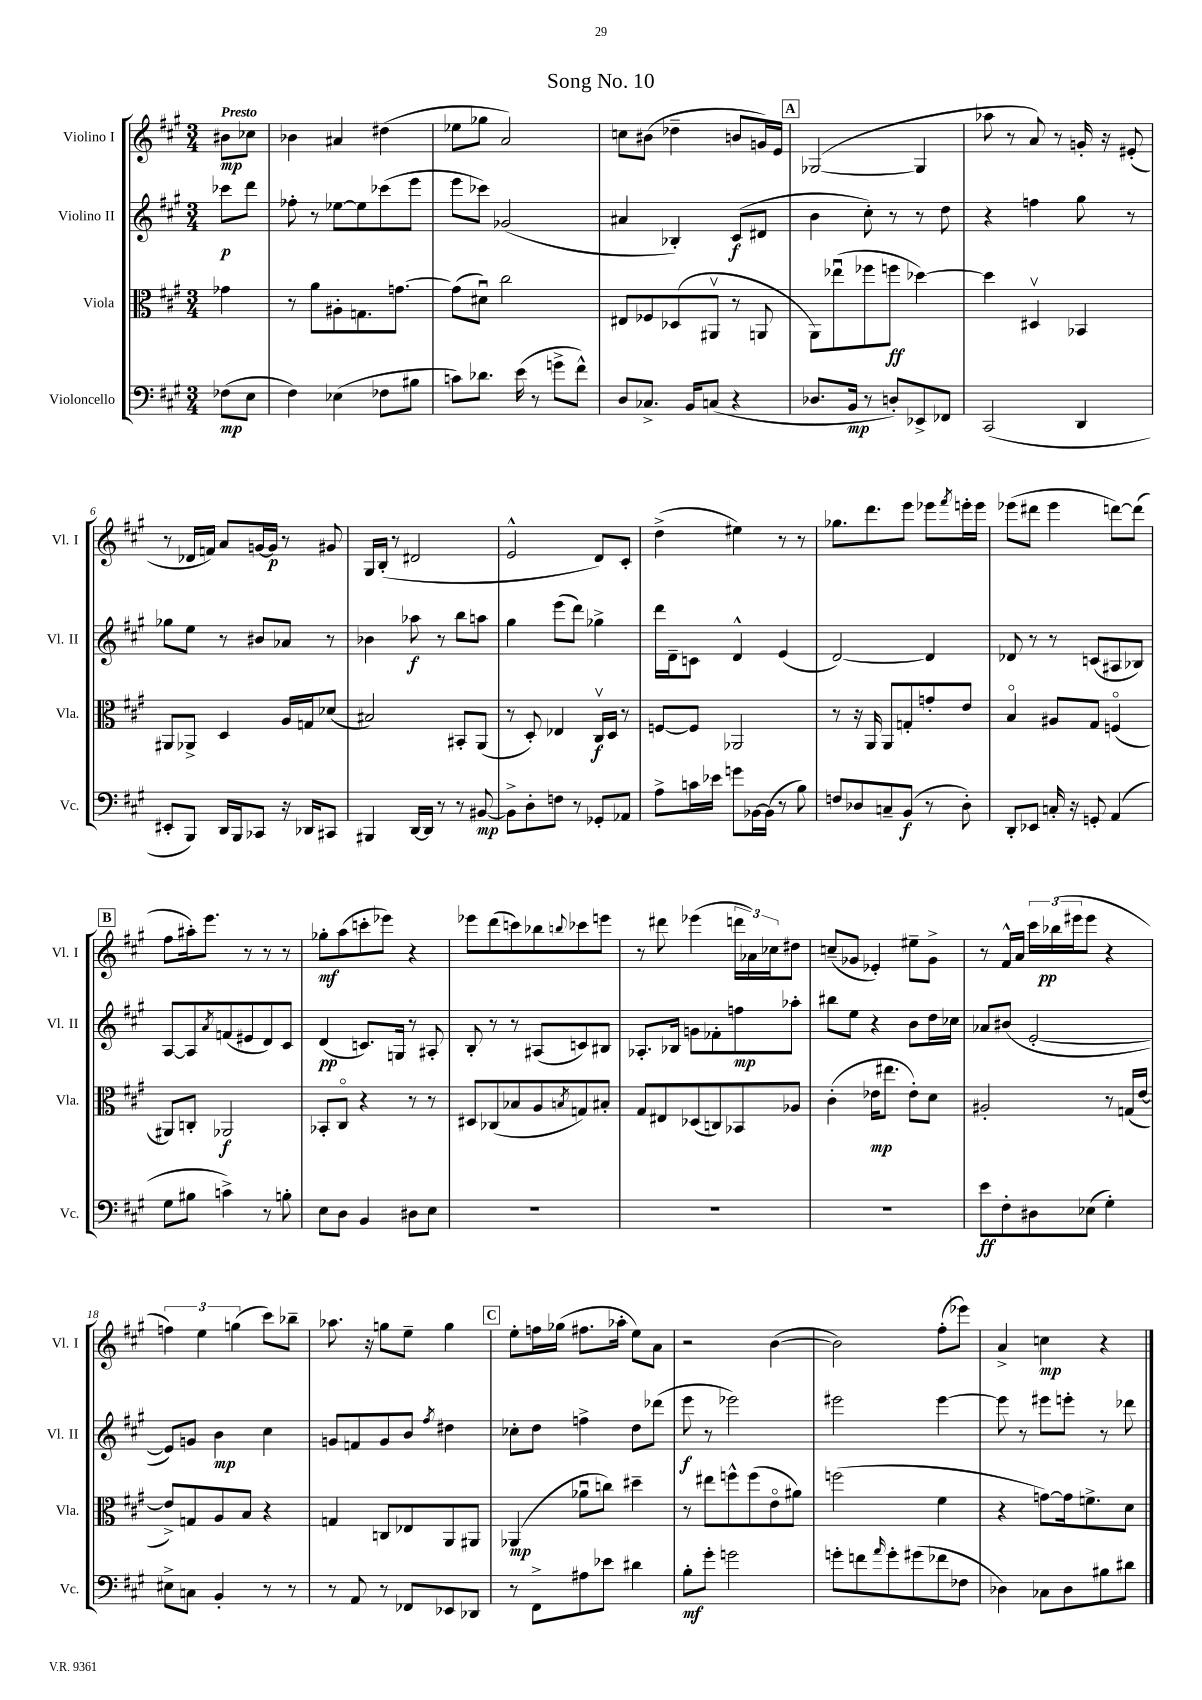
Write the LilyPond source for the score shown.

\header { title = "Song No. 10" }
<<
\new StaffGroup <<
\new Staff = "s0" \with { instrumentName = "Violino I" shortInstrumentName = "Vl. I" } {
    \clef treble \key a \major \numericTimeSignature \time 3/4 \partial 4 \tempo "Presto"
    bis'8\mp ces''8 |
    bes'4 ais'4 dis''4( |
    ees''8 ges''8 a'2) |
    c''8 bis'8( des''4-- b'8 g'16) e'16 |
    \mark \markup { \box "A" } ges2~( ges4 |
    aes''8 r8 a'8) r8 g'16-. r16 eis'8-.( |
    r8 des'16 f'16) a'8 g'16~ g'16\p r8 gis'8 |
    gis16 b16-.( r8 dis'2 |
    e'2-^ d'8) cis'8-. |
    d''4->( eis''4) r8 r8 |
    ges''8. d'''8. e'''8 ees'''8 \acciaccatura { fis'''8 } e'''16-. e'''16 |
    ees'''8( dis'''8 ees'''4 d'''8~) d'''8( |
    \mark \markup { \box "B" } fis''8 ais''16-.) e'''8. r8 r8 r8 |
    ges''8-.\mf a''8( c'''8-. ees'''8) r4 |
    ees'''8 d'''8( c'''8) bes''8 \appoggiatura { b''8 } ces'''8 e'''8 |
    r8 dis'''8 ees'''4( \tuplet 3/2 { d'''16 aes'16) ces''16 } dis''8 |
    c''8--( ges'8 ees'4-.) eis''8-- ges'8-> |
    r8 fis'16-^ a'16 \tuplet 3/2 { cis'''16 bes''16\pp( eis'''16 } eis'''8 r4 |
    \tuplet 3/2 { f''4) e''4 g''4( } cis'''8) bes''8-- |
    aes''8. r16 g''8 e''8-- g''4 |
    \mark \markup { \box "C" } e''8-. f''16 ges''16( fis''8. aes''16-. e''8) a'8 |
    r2 b'4~( |
    b'2) fis''8-.( ees'''8) |
    a'4-> c''4\mp r4 \bar "|." |
}
\new Staff = "s1" \with { instrumentName = "Violino II" shortInstrumentName = "Vl. II" } {
    \clef treble \key a \major \numericTimeSignature \time 3/4 \partial 4
    ces'''8\p d'''8 |
    fes''8-. r8 ees''8~ ees''8 ces'''8( e'''8 |
    e'''8 ces'''8) ges'2( |
    ais'4 bes4-.) cis'8\f( dis'8 |
    \mark \markup { \box "A" } b'4 cis''8-.) r8 r8 d''8 |
    r4 f''4 gis''8 r8 |
    ges''8 e''8 r8 bis'8 aes'8 r8 |
    bes'4 aes''8\f r8 b''8 a''8 |
    gis''4 e'''8( d'''8) ges''4-> |
    d'''16 d'16-- c'8 d'4-^ e'4( |
    d'2~) d'4 |
    des'8 r8 r8 c'8( ais8 bes8) |
    \mark \markup { \box "B" } a8~ a8 \acciaccatura { a'8 } f'8( eis'8 d'8) cis'8 |
    d'4\pp( c'8.) g16 r8 ais8-. |
    b8-. r8 r8 ais8( c'8) bis8 |
    aes8.-. bes16 g'8 fes'8-. f''8\mp aes''8-. |
    bis''8 e''8 r4 b'8 d''16 ces''16 |
    aes'8 bis'8( e'2~-. |
    e'8) g'8 b'4\mp cis''4 |
    g'8 f'8 g'8 b'8 \acciaccatura { fis''8 } dis''4 |
    \mark \markup { \box "C" } ces''8-. d''8 f''4-> d''8 des'''8( |
    e'''8\f r8 ees'''2) |
    eis'''2 eis'''4~ |
    eis'''8 r8 eis'''8 e'''8-. r8 des'''8 \bar "|." |
}
\new Staff = "s2" \with { instrumentName = "Viola" shortInstrumentName = "Vla." } {
    \clef alto \key a \major \numericTimeSignature \time 3/4 \partial 4
    ges'4 |
    r8 a'8 ais8-. g8. g'8.~ |
    g'8( dis'8\downbow) cis''2 |
    eis8 fes8 des8( ais,8\upbow r8 a,8 |
    \mark \markup { \box "A" } a,8) ees''8\downbow( fes''8 f''8\ff des''4~) |
    des''4 dis4\upbow bes,4 |
    ais,8 aes,8-> d4 a16 g16 des'8( |
    bis2) bis,8-. a,8( |
    r8 d8-.) ees4 cis16\upbow\f d16 r8 |
    f8~ f8 aes,2 |
    r8 r16 a,16 a,8 g8-. g'8-. e'8 |
    b4\flageolet ais8 gis8 f4\flageolet( |
    \mark \markup { \box "B" } ais,8) c8-. aes,2\f |
    bes,8-. cis8\flageolet r4 r8 r8 |
    dis8 ces8( bes8 a8 \acciaccatura { b8 } g8) bis8-. |
    gis8 eis8 des8( c8) bes,8 aes8 |
    cis'4-.( ees'16\mp eis''8. ees'8-.) d'8 |
    ais2-. r8 g16( e'16~ |
    e'8->) g8 a8 b8 r4 |
    g4 c8 ees8 a,8 ais,8 |
    \mark \markup { \box "C" } aes,4\mp( aes'8\downbow c''8) dis''4-- |
    r8 eis''8 f''8-^ f''8( e'8\flageolet ais'8) |
    f''2( fis'4 |
    r4 g'8~) g'16 f'8.-> d'8 \bar "|." |
}
\new Staff = "s3" \with { instrumentName = "Violoncello" shortInstrumentName = "Vc." } {
    \clef bass \key a \major \numericTimeSignature \time 3/4 \partial 4
    fes8\mp( e8 |
    fis4) ees4( fes8 bis8 |
    c'8) des'8. e'16( r8 g'8-> fis'8-^) |
    d8 ces8.-> b,16 c8( r4 |
    \mark \markup { \box "A" } des8. b,16\mp r8 d8-.) ees,8-> fes,8 |
    cis,2( d,4 |
    eis,8-. b,,8) d,16 b,,16 ces,8 r16 des,16 cis,8 |
    bis,,4 d,16~ d,16 r8 r8 bis,8~\mp |
    bis,8-> d8-. f8 r8 ges,8-. aes,8 |
    a8-> c'16 ees'16 g'8 bes,16~ bes,16( r8 b8) |
    f8 des8 c8-- b,8\f( r8 des8-.) |
    d,8-. ees,8 c16-. r16 g,8-. a,4( |
    \mark \markup { \box "B" } gis8 bis8 c'4->) r8 b8-. |
    e8 d8 b,4 dis8 e8 |
    R2. |
    R2. |
    R2. |
    e'8\ff fis8-. dis8 ees8( gis4-.) |
    eis8-> c8 b,4-. r8 r8 |
    r8 a,8 r8 fes,8 ees,8 des,8 |
    \mark \markup { \box "C" } r8 fis,8-> ais8 ees'8 dis'4 |
    b8-.\mf gis'8-. g'2 |
    g'8-. f'8 \grace { a'16 } g'8-. gis'8( fes'8 fes8 |
    des4) ces8 des8 bis8 dis'8 \bar "|." |
}
>>
>>
